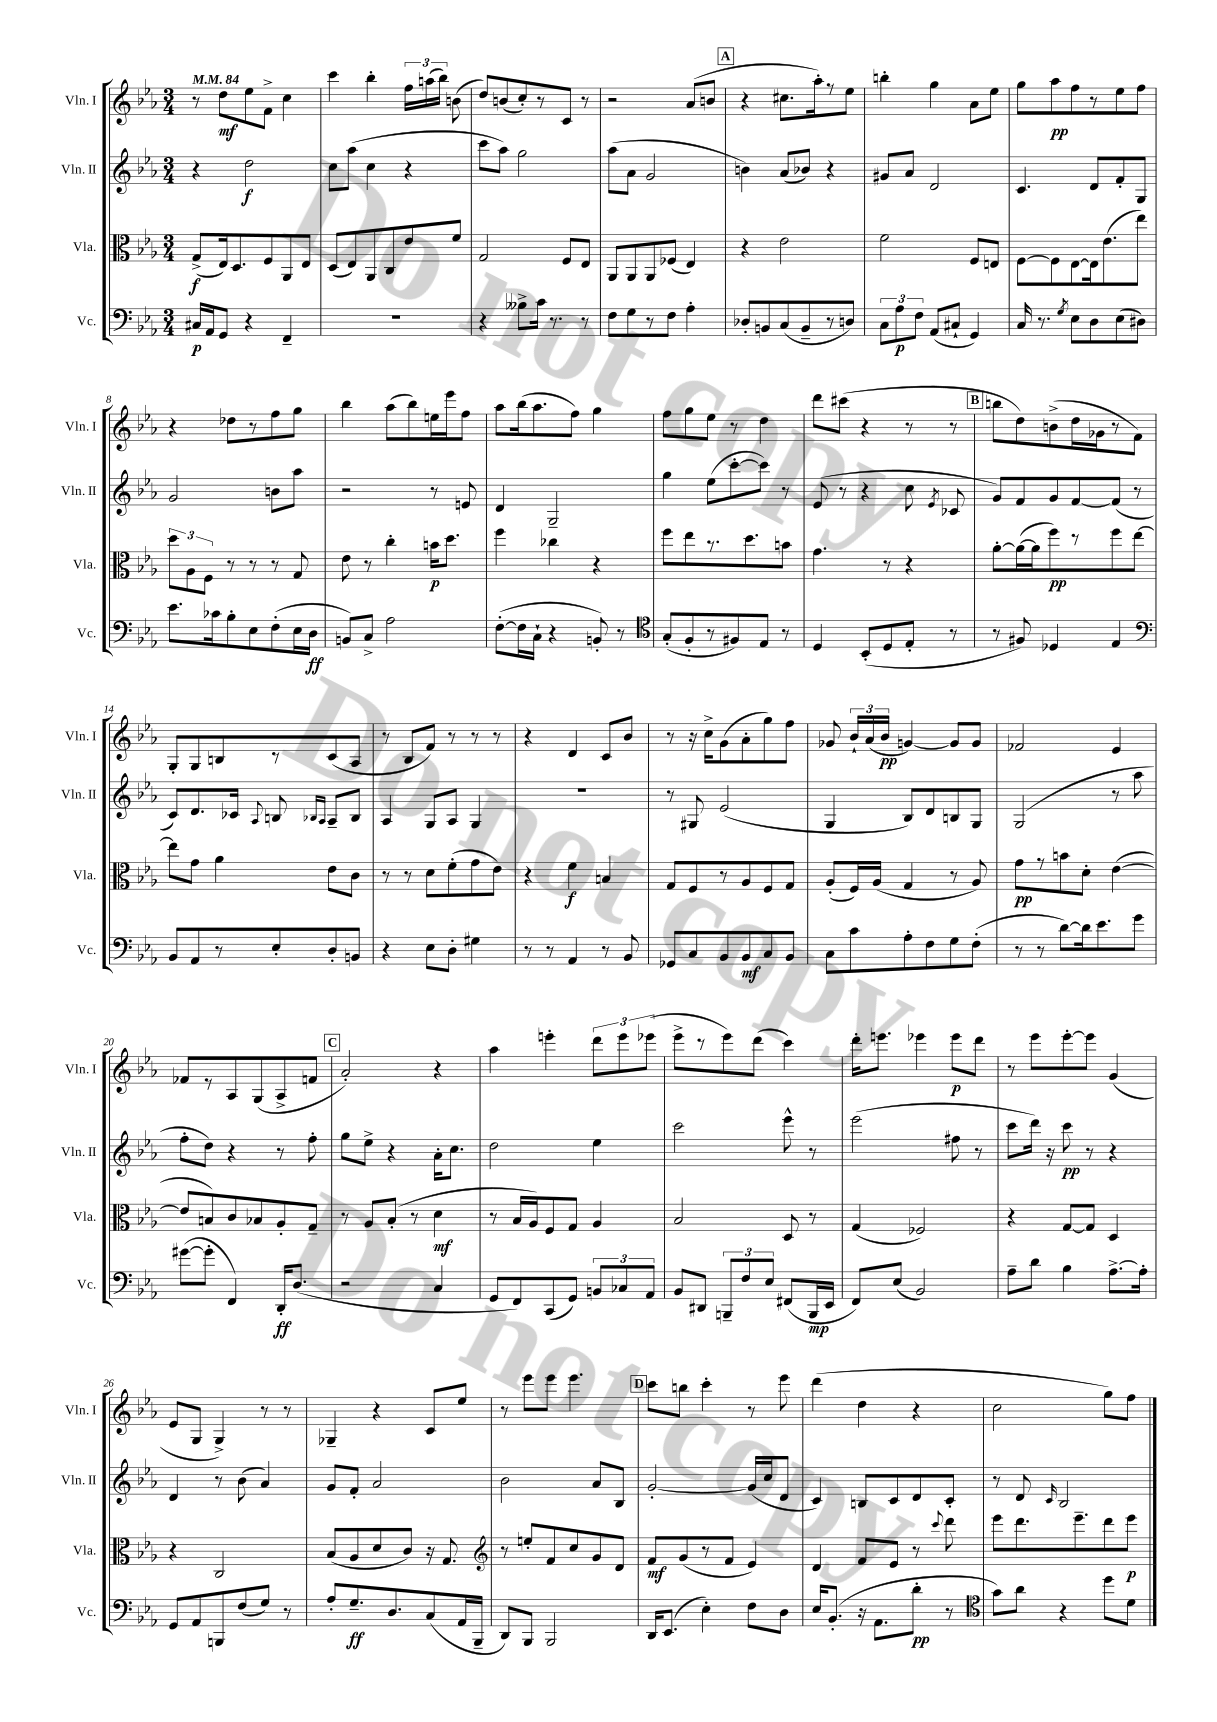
<<
\new StaffGroup <<
\new Staff = "s0" \with { instrumentName = "Vln. I" shortInstrumentName = "Vln. I" } {
    \clef treble \key ees \major \numericTimeSignature \time 3/4 \tempo 4 = 84
    \autoBeamOff r8 d''8[\mf ees''8 f'8]-> c''4 |
    c'''4 bes''4-. \tuplet 3/2 { f''16[ a''16( bes''16]) } b'8( |
    d''8[) b'8( c''8-.) r8 c'8] r8 |
    r2 aes'8[( b'8] |
    \mark \markup { \box "A" } r4 cis''8.[ aes''16-.) r8 ees''8] |
    b''4-. g''4 aes'8[ ees''8] |
    g''8[ aes''8\pp f''8 r8 ees''8 f''8] |
    r4 des''8[ r8 f''8 g''8] |
    bes''4 aes''8[( bes''8) e''16 ees'''16 f''8] |
    aes''8[ bes''16( aes''8. f''8]) g''4 |
    f''8[ g''8 ees''8] r8 d''4 |
    d'''8[ cis'''8]( r4 r8 r8 |
    \mark \markup { \box "B" } b''8[ d''8) b'8->( d''16 ges'16 r8 f'8]) |
    g8[-. g8 b8 r8 c'8( aes8] |
    r8 bes8[ f'8]) r8 r8 r8 |
    r4 d'4 c'8[ bes'8] |
    r8 r16 c''16[-> g'8( aes'8-. g''8) f''8] |
    ges'8 \tuplet 3/2 { bes'16[-! aes'16( bes'16]\pp } g'4~) g'8[ g'8] |
    fes'2 ees'4 |
    fes'8[ r8 aes8 g8( aes8-> f'8] |
    \mark \markup { \box "C" } aes'2-.) r4 |
    aes''4 e'''4-. \tuplet 3/2 { d'''8[ e'''8 ees'''8]( } |
    ees'''8[-> r8 ees'''8) d'''8]( c'''4) |
    d'''16[-. e'''8.] ees'''4 ees'''8[\p d'''8] |
    r8 ees'''8[ ees'''8~-. ees'''8] g'4( |
    ees'8[ g8] g4->) r8 r8 |
    ges4-- r4 c'8[ ees''8] |
    r8 ees'''8[ ees'''8] ees'''4. |
    \mark \markup { \box "D" } c'''8[ b''8] c'''4-. r8 ees'''8 |
    d'''4( d''4 r4 |
    c''2 g''8[) f''8] \bar "|." |
}
\new Staff = "s1" \with { instrumentName = "Vln. II" shortInstrumentName = "Vln. II" } {
    \clef treble \key ees \major \numericTimeSignature \time 3/4
    \autoBeamOff r4 d''2\f |
    c''8[ aes''8]( c''4 r4 |
    c'''8[ aes''8]) g''2 |
    aes''8[( aes'8] g'2 |
    \mark \markup { \box "A" } b'4) aes'8[( bes'8]) r4 |
    gis'8[ aes'8] d'2 |
    c'4. d'8[ f'8-. g8] |
    g'2 b'8[ aes''8] |
    r2 r8 e'8 |
    d'4 g2-- |
    g''4 ees''8[( c'''8~-. c'''8]) r8 |
    ees'8( r8 r4 c''8 \acciaccatura { ees'8 } ces'8 |
    \mark \markup { \box "B" } g'8[) f'8 g'8 f'8~ f'8]( r8 |
    c'8[) d'8. ces'16] \appoggiatura { aes8 } b8 \grace { bes16[ aes16] } aes8[-- bes8] |
    aes4 g8[ aes8] g4 |
    R2. |
    r8 gis8 ees'2( |
    g4 bes8[) d'8 b8 g8] |
    g2( r8 aes''8 |
    f''8[-. d''8]) r4 r8 f''8-. |
    \mark \markup { \box "C" } g''8[ ees''8]-> r4 aes'16[-. c''8.] |
    d''2 ees''4 |
    c'''2 ees'''8-^ r8 |
    ees'''2( fis''8 r8 |
    c'''8[ d'''16]) r16 c'''8\pp r8 r4 |
    d'4 r8 bes'8( aes'4) |
    g'8[ f'8]-. aes'2 |
    bes'2 aes'8[ bes8] |
    \mark \markup { \box "D" } g'2~-. g'16[( c''16 d'8] |
    c'4) b8[ c'8 d'8 c'8]-. |
    r8 d'8 \grace { c'16 } bes2 \bar "|." |
}
\new Staff = "s2" \with { instrumentName = "Vla." shortInstrumentName = "Vla." } {
    \clef alto \key ees \major \numericTimeSignature \time 3/4
    \autoBeamOff g8[->\f( ees16) d8. f8 aes,8 ees8] |
    d8[( ees8) aes,8 c8 ees'8 f'8] |
    g2 f8[ ees8] |
    aes,8[ aes,8 aes,8 fes8]( ees4) |
    \mark \markup { \box "A" } r4 ees'2 |
    f'2 f8[ e8] |
    f8[~ f8 ees8~ ees16 ees'8.( ees''8]) |
    \tuplet 3/2 { d''8[ aes8 f8] } r8 r8 r8 g8 |
    ees'8 r8 c''4-. b'16[\p d''8.] |
    f''4 ces''4 r4 |
    f''8[ ees''8 r8. d''8. b'8] |
    g'4. r8 r4 |
    \mark \markup { \box "B" } aes'8[~-. aes'16~( aes'16 f''8\pp) r8 f''8 ees''8]~ |
    ees''8[ g'8] aes'4 ees'8[ c'8] |
    r8 r8 d'8[ f'8-.( g'8 ees'8]) |
    r4 f'4\f b4 |
    g8[ f8 r8 aes8 f8 g8] |
    aes8[-.( f16) aes16]( g4 r8 aes8) |
    g'8[\pp r8 b'8 d'8]-. ees'4~( |
    ees'8[ b8) c'8 bes8 aes8-. g8]-- |
    \mark \markup { \box "C" } r8 aes8[ bes8]-.( r8 d'4\mf |
    r8 bes16[ aes16) f8 g8] aes4 |
    bes2 d8 r8 |
    g4( fes2) |
    r4 g8[~ g8] d4 |
    r4 c2 |
    bes8[( aes8 d'8 c'8]) r16 g8. |
    \clef treble r8 e''8[-. f'8 c''8 g'8 d'8] |
    \mark \markup { \box "D" } f'8[\mf g'8( r8 f'8] ees'4) |
    d'4 f'8[ ees'8] r8 \appoggiatura { c'''8 } d'''8 |
    ees'''8[ d'''8. ees'''8.-- d'''8 ees'''8]\p \bar "|." |
}
\new Staff = "s3" \with { instrumentName = "Vc." shortInstrumentName = "Vc." } {
    \clef bass \key ees \major \numericTimeSignature \time 3/4
    \autoBeamOff cis16[\p aes,16 g,8] r4 f,4-- |
    R2. |
    r4 beses8[-> c'16] r8. r8 |
    f8[ g8 r8 f8] aes4-. |
    \mark \markup { \box "A" } des8[-. b,8 c8( b,8-- r8 d8]) |
    \tuplet 3/2 { c8[ aes8\p f8] } aes,8[( cis8]-! g,4) |
    c16 r8. \acciaccatura { g8 } ees8[ d8 ees8( dis8]) |
    ees'8.[ ces'16 bes8-. ees8 f8-.( ees16 d16]\ff |
    b,8[) c8]-> aes2 |
    f8[~-.( f16 c16]-! r4 b,8-.) r8 |
    \clef tenor g8[-.( f8-. r8 fis8) ees8] r8 |
    d4 bes,8[-.( d8 ees8]-. r8 |
    \mark \markup { \box "B" } r8 fis8) des4 ees4 |
    \clef bass bes,8[ aes,8 r8 ees8-. d8-. b,8] |
    r4 ees8[ d8]-. gis4 |
    r8 r8 aes,4 r8 bes,8 |
    ges,8[ c8 bes,8 bes,8\mf c8 bes,8] |
    c8[ c'8 aes8-. f8 g8 f8]-.( |
    r8 r8 d'8[~) d'16 ees'8. g'8] |
    gis'8[~( gis'8]-. f,4) d,16[-.\ff d8.]( |
    \mark \markup { \box "C" } r2 c4 |
    g,8[ f,8) c,8( g,8]) \tuplet 3/2 { b,8[ ces8 aes,8] } |
    bes,8[ dis,8] \tuplet 3/2 { b,,8[-- f8 ees8] } fis,8[( b,,16\mp ees,16] |
    f,8[) ees8]( bes,2) |
    aes8[-- d'8] bes4 aes8.[~-> aes16]-. |
    g,8[ aes,8 b,,8 f8( g8]) r8 |
    aes8[-. g8.--\ff d8. c8( aes,16 bes,,16]-- |
    d,8[) bes,,8] bes,,2 |
    \mark \markup { \box "D" } d,16[ ees,8.]( ees4-.) f8[ d8] |
    ees16[ bes,8.]-.( r16 aes,8.[ d'8]-.\pp r8 |
    \clef tenor g'8[) aes'8] r4 d''8[ d'8] \bar "|." |
}
>>
>>
